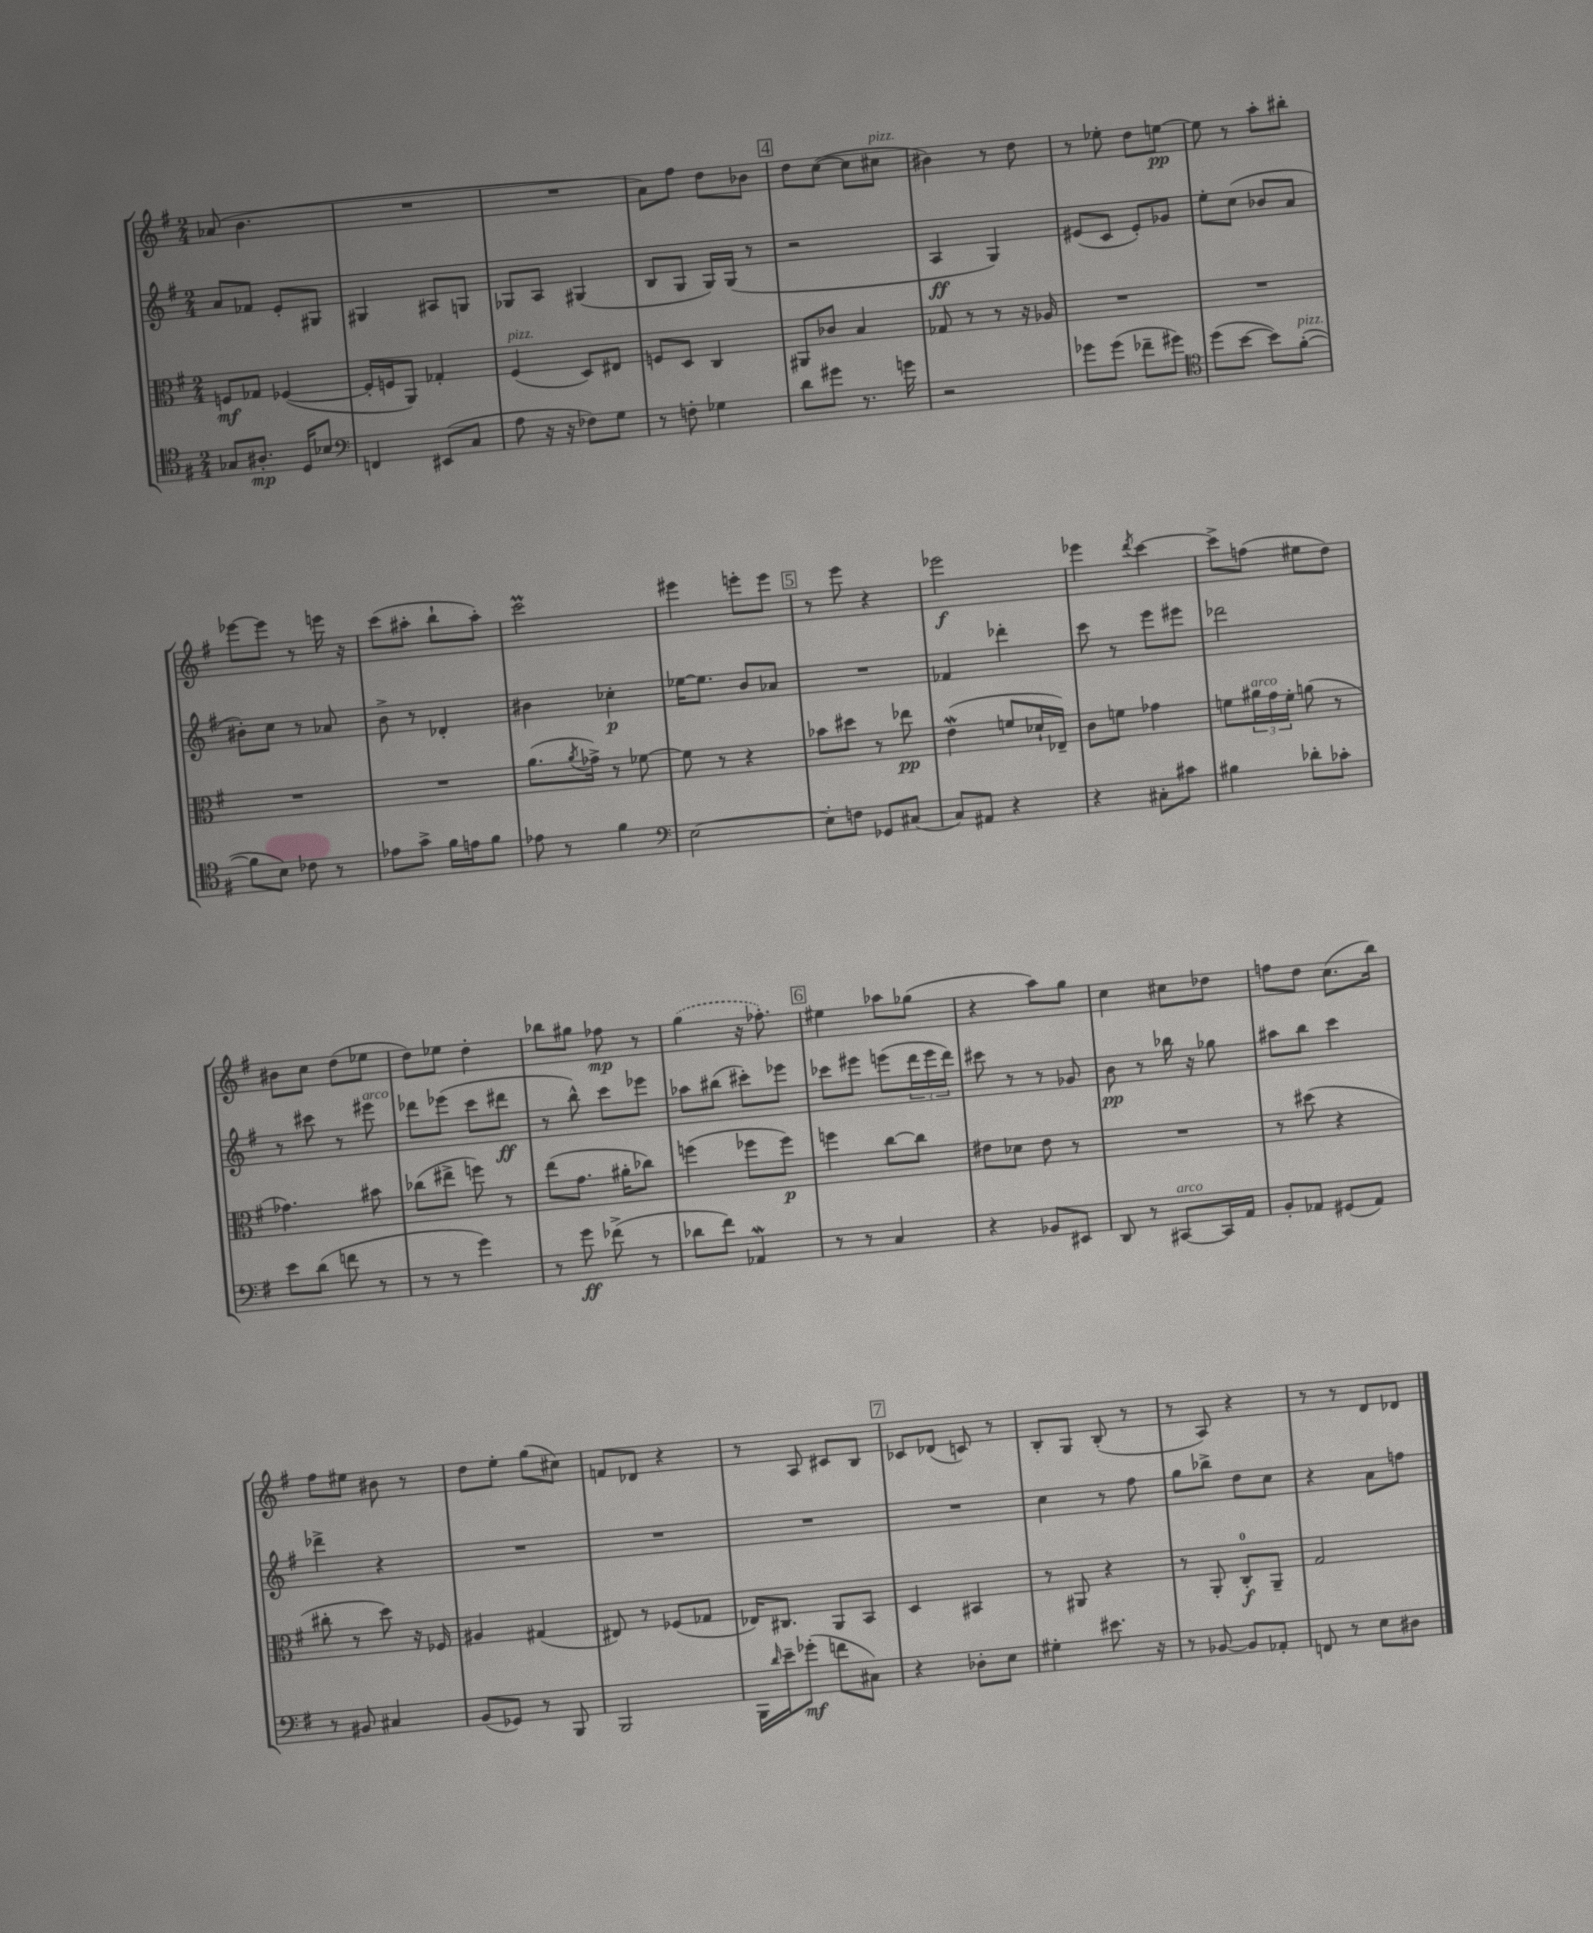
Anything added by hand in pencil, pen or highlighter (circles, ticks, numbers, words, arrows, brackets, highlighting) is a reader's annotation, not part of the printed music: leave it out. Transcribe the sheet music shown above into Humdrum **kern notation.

**kern	**dynam	**kern	**dynam	**kern	**dynam	**kern	**dynam
*part4	*part4	*part3	*part3	*part2	*part2	*part1	*part1
*staff4	*staff4	*staff3	*staff3	*staff2	*staff2	*staff1	*staff1
*clefC4	*	*clefC3	*	*clefG2	*	*clefG2	*
*k[f#]	*	*k[f#]	*	*k[f#]	*	*k[f#]	*
*M2/4	*	*M2/4	*	*M2/4	*	*M2/4	*
=115	=115	=115	=115	=115	=115	=115	=115
8G-X/L	.	8Fn/L	mf	8a/L	.	(8a-X/	.
8.A#X'/J	mp	8G-X/J	.	8f-X/J	.	4.b\	.
.	.	([4F-X/	.	8e'/L	.	.	.
16D/KL	.	.	.	.	.	.	.
8B-X/J	.	.	.	8G#X/J	.	.	.
=116	=116	=116	=116	=116	=116	=116	=116
*clefF4	*	*	*	*	*	*	*
4FFn/	.	16F-'/LL]	.	4G#X/	.	2r	.
.	.	16Fn/J	.	.	.	.	.
.	.	8AA/J)	.	.	.	.	.
(8EE#X/L	.	4G-X'/	.	8A#X/L	.	.	.
8C/J	.	.	.	8Gn/J	.	.	.
=117	=117	=117	=117	=117	=117	=117	=117
!	!	!LO:TX:a:i:t=pizz.	!	!	!	!	!
8A\	.	(4F#/	.	8G-X/L	.	2r	.
16r	.	.	.	8A/J	.	.	.
16r	.	.	.	.	.	.	.
8F-X\L)	.	8D/L)	.	(4G#X/	.	.	.
8G\J	.	8E#X/J	.	.	.	.	.
=118	=118	=118	=118	=118	=118	=118	=118
8r	.	8Fn/L	.	8B/L	.	8a\L)	.
8Fn'\	.	8D/J	.	8G/J	.	8ff#\J	.
4G-X\	.	4C/	.	16G/LL)	.	8dd\L	.
.	.	.	.	(16G/JJ	.	.	.
.	.	.	.	8r	.	8b-X\J	.
!!LO:REH:place=s1:t=4
=119	=119	=119	=119	=119	=119	=119	=119
8d\L	.	8AA#X/L	.	2r	.	8dd\L	.
8g#X\J	.	8c-X/J	.	.	.	([8cc\J	.
8.r	.	4B/	.	.	.	8cc\L]	.
!	!	!	!	!	!	!LO:TX:a:i:t=pizz.	!
.	.	.	.	.	.	8cc#X\J	.
16gn\	.	.	.	.	.	.	.
=120	=120	=120	=120	=120	=120	=120	=120
2r	.	8G-X/	.	4A/	ff	4b#X\)	.
.	.	8r	.	.	.	.	.
.	.	8r	.	4G/)	.	8r	.
.	.	16r	.	.	.	8dd\	.
.	.	16A-X/	.	.	.	.	.
=121	=121	=121	=121	=121	=121	=121	=121
8g-X\L	.	2r	.	(8e#X/L	.	8r	.
(8g-\J	.	.	.	8c/J	.	8ee-X'\	.
8f-X~\L	.	.	.	8e#'/L)	.	8dd\L	.
8g#X\J)	.	.	.	8g-X/J	.	[8een\J	pp
=122	=122	=122	=122	=122	=122	=122	=122
*clefC4	*	*	*	*	*	*	*
(8dd\L	.	2r	.	8ee'\L	.	8ee\]	.
[8b\J	.	.	.	(8cc\J	.	8r	.
8b\L])	.	.	.	8b-X/L	.	8aa'\L	.
!LO:TX:a:i:t=pizz.	!	!	!	!	!	!	!
([8f#'\J	.	.	.	8a/J	.	8bb#X'\J	.
!!LO:LB:g=z
=123	=123	=123	=123	=123	=123	=123	=123
8f#\L]	.	2r	.	8b#X'\L)	.	[8eee-X\L	.
8B\J)	.	.	.	8cc\J	.	8eee-\J]	.
8c-X\	.	.	.	8r	.	8r	.
8r	.	.	.	8a-X/	.	16eeen\	.
.	.	.	.	.	.	16r	.
=124	=124	=124	=124	=124	=124	=124	=124
8e-X\L	.	2r	.	8b^\	.	(8ccc\L	.
8g^\J	.	.	.	8r	.	8aa#X'\J	.
16f#\LL	.	.	.	4d-X'/	.	8bb`\L	.
16en\J	.	.	.	.	.	.	.
8f#\J	.	.	.	.	.	8aa#'\J)	.
=125	=125	=125	=125	=125	=125	=125	=125
8e-X\	.	(8.a\L	.	4b#X\	.	2cccM\	.
8r	.	.	.	.	.	.	.
.	.	8qa/	.	.	.	.	.
.	.	16g-X^\Jk)	.	.	.	.	.
4f#\	.	8r	.	4cc-X'\	p	.	.
.	.	[8f-X\	.	.	.	.	.
=126	=126	=126	=126	=126	=126	=126	=126
*clefF4	*	*	*	*	*	*	*
[2E\	.	8f-\]	.	[16ee-X\KL	.	4eee#X\	.
.	.	.	.	8.ee-\J]	.	.	.
.	.	8r	.	.	.	.	.
.	.	4r	.	8b/L	.	8eeen'\L	.
.	.	.	.	8a-X/J	.	8eee\J	.
!!LO:REH:place=s1:t=5
=127	=127	=127	=127	=127	=127	=127	=127
8E'\L]	.	8b-X\L	.	2r	.	8r	.
8Fn\J	.	8dd#X\J	.	.	.	8eee\	.
8GG-X/L	.	8r	.	.	.	4r	.
(8C#X/J	.	8ee-X\	pp	.	.	.	.
=128	=128	=128	=128	=128	=128	=128	=128
8C/L)	.	(4eW\	.	4f-X/	.	2eee-X\	f
8AA#X/J	.	.	.	.	.	.	.
4r	.	8fn/L	.	4ddd-X'\	.	.	.
.	.	16d-X`/L	.	.	.	.	.
.	.	16E-X~/JJ)	.	.	.	.	.
=129	=129	=129	=129	=129	=129	=129	=129
4r	.	8c\L	.	8ccc\	.	4eee-X\	.
.	.	8fn\J	.	8r	.	.	.
.	.	.	.	.	.	8qddd/	.
8C#X'\L	.	4g-X\	.	8eee\L	.	[4ccc\	.
8c#X\J	.	.	.	8eee#X\J	.	.	.
=130	=130	=130	=130	=130	=130	=130	=130
4B#X\	.	8fn\L	.	2ddd-X\	.	8ccc^\L]	.
!	!	!LO:TX:a:i:t=arco	!	!	!	!	!
.	.	24a#X\L	.	.	.	(8ffn\J	.
.	.	24g\	.	.	.	.	.
.	.	24f'\JJ	.	.	.	.	.
8d-X'\L	.	(8an\	.	.	.	8ee#X\L	.
8c-X'\J	.	8r	.	.	.	8dd\J)	.
!!LO:LB:g=z
=131	=131	=131	=131	=131	=131	=131	=131
8e\L	.	4.g-X\)	.	8r	.	8b#X\L	.
(8d\J	.	.	.	8ccc#X\	.	8cc\J	.
8fn\	.	.	.	8r	.	(8dd\L	.
!	!	!	!	!LO:TX:a:i:t=arco	!	!	!
8r	.	8b#X\	.	8eee#X\	.	8ee-X\J	.
=132	=132	=132	=132	=132	=132	=132	=132
8r	.	(8cc-X\L	.	8ddd-X\L	.	8dd\L)	.
8r	.	8ee#X^\J	.	(8eee-X\J	.	8ee-X\J	.
4g\)	.	8ffn\)	.	8ccc\L	.	4dd'\	.
.	.	8r	.	8ddd#X\J	ff	.	.
=133	=133	=133	=133	=133	=133	=133	=133
8r	.	(8ee\L	.	8r	.	8bb-X\L	.
8g\	ff	8.g\J	.	8bb^^\)	.	8gg#X\J	.
(8f-X^\	.	.	.	8ccc\L	.	8ff-X\	mp
.	.	16a#X'\KL	.	.	.	.	.
8r	.	8cc-X\J)	.	8eee-X\J	.	8r	.
=134	=134	=134	=134	=134	=134	=134	=134
8d-X\L	.	(4ffn\	.	8aa-X\L	.	(4gg\	.
8f#\J)	.	.	.	(8bb#X\J	.	.	.
4AA-Xw/	.	8ff-X\L	.	8ccc#X'\L)	.	16r	.
.	.	.	.	.	.	8.ff-X'\)	.
.	.	8ff-\J)	p	8eee-X\J	.	.	.
!!LO:REH:place=s1:t=6
=135	=135	=135	=135	=135	=135	=135	=135
8r	.	4ffn\	.	8ccc-X\L	.	4ee#X\	.
8r	.	.	.	8eee#X\J	.	.	.
4C/	.	[8cc\L	.	(8eeen\L	.	8aa-X\L	.
.	.	8cc\J]	.	24ddd\L	.	(8gg-X\J	.
.	.	.	.	24eee\	.	.	.
.	.	.	.	24ddd\JJ)	.	.	.
=136	=136	=136	=136	=136	=136	=136	=136
4r	.	8e#X\L	.	8ccc#X\	.	4r	.
.	.	8d-X\J	.	8r	.	.	.
8BB-X/L	.	8e#\	.	8r	.	8aa\L)	.
8EE#X/J	.	8r	.	8g-X/	.	8gg\J	.
=137	=137	=137	=137	=137	=137	=137	=137
8DD/	.	2r	.	8b\	pp	4cc\	.
8r	.	.	.	8r	.	.	.
!LO:TX:a:i:t=arco	!	!	!	!	!	!	!
[8CC#X/L	.	.	.	16bb-X\	.	8cc#X\L	.
.	.	.	.	16r	.	.	.
16CC#/L]	.	.	.	8gg-X\	.	8dd-X\J	.
16AA/JJ	.	.	.	.	.	.	.
=138	=138	=138	=138	=138	=138	=138	=138
8BB'/L	.	8r	.	8aa#X\L	.	8ffn\L	.
8AA-X/J	.	(8dd#X\	.	8bb\J	.	8dd\J	.
(8GG#X/L	.	4r	.	4ccc\	.	(8.cc\L	.
8AA-/J)	.	.	.	.	.	.	.
.	.	.	.	.	.	16bb\Jk)	.
!!LO:LB:g=z
=139	=139	=139	=139	=139	=139	=139	=139
8r	.	8cc#X'\	.	4ddd-X^\	.	8ff#\L	.
8BB#X/	.	8r	.	.	.	8ee#X\J	.
4C#X/	.	8dd\)	.	4r	.	8b#X\	.
.	.	16r	.	.	.	8r	.
.	.	16F-X/	.	.	.	.	.
=140	=140	=140	=140	=140	=140	=140	=140
(8BB/L	.	4A#X/	.	2r	.	8dd\L	.
8GG-X/J)	.	.	.	.	.	8ee'\J	.
8r	.	(4G#X/	.	.	.	(8gg\L	.
8BBB/	.	.	.	.	.	8cc#X\J)	.
=141	=141	=141	=141	=141	=141	=141	=141
2BBB/	.	8E#X/)	.	2r	.	8fn/L	.
.	.	8r	.	.	.	8d-X/J	.
.	.	(8F-X/L	.	.	.	4r	.
.	.	8G-X/J	.	.	.	.	.
=142	=142	=142	=142	=142	=142	=142	=142
16BBB\LL	.	16E-X/KL)	.	2r	.	8r	.
16qqd/	.	.	.	.	.	.	.
16e~\J	.	8.C#X/J	.	.	.	.	.
(8g-X'\J	mf	.	.	.	.	8A/	.
8fn\L	.	8AA/L	.	.	.	8c#X/L	.
8C#X\J)	.	8BB/J	.	.	.	8B/J	.
!!LO:REH:place=s1:t=7
=143	=143	=143	=143	=143	=143	=143	=143
4r	.	4D/	.	2r	.	8c-X/L	.
.	.	.	.	.	.	(8d-X/J	.
8D-X'\L	.	4BB#X/	.	.	.	8cn/)	.
8E\J	.	.	.	.	.	8r	.
=144	=144	=144	=144	=144	=144	=144	=144
4G#X'\	.	8r	.	4cc\	.	8B'/L	.
.	.	8AA#X/	.	.	.	8G/J	.
8.e#X\	.	4r	.	8r	.	(8B'/	.
.	.	.	.	8ff#\	.	8r	.
16r	.	.	.	.	.	.	.
=145	=145	=145	=145	=145	=145	=145	=145
8r	.	8r	.	8gg\L	.	8r	.
[8BB-X/	.	8AA'/	.	8bb-X^\J	.	8A/)	.
8BB-/L]	.	8C'/L	f	8dd\L	.	4r	.
8AA-X'/J	.	8AA~/J	.	8cc\J	.	.	.
=146	=146	=146	=146	=146	=146	=146	=146
8FFn/	.	2G/	.	4r	.	8r	.
8r	.	.	.	.	.	8r	.
8E\L	.	.	.	8a\L	.	8d/L	.
8D#X\J	.	.	.	8ffn\J	.	8d-X/J	.
==	==	==	==	==	==	==	==
*-	*-	*-	*-	*-	*-	*-	*-
